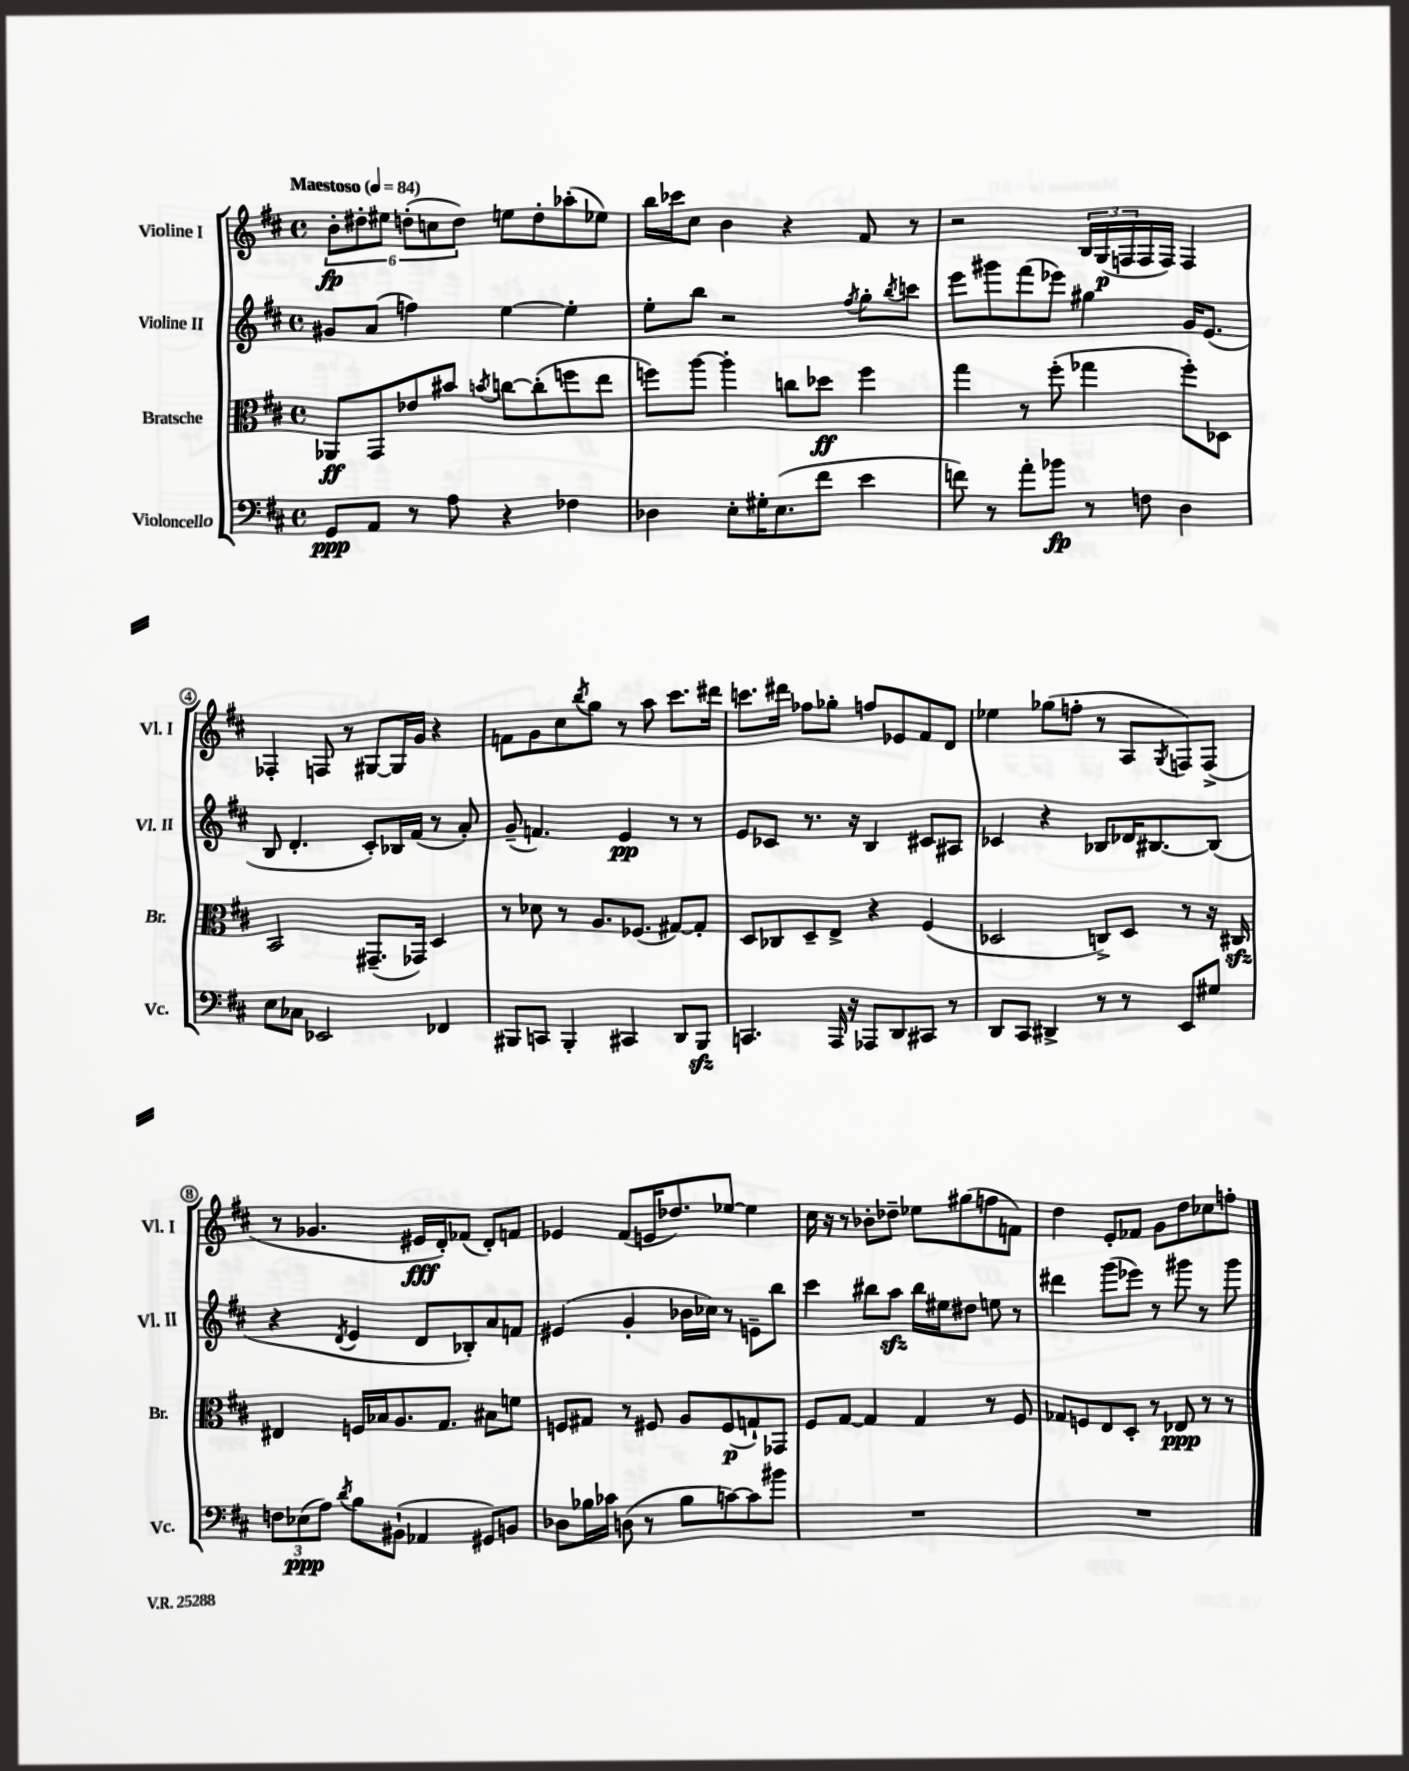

**kern	**dynam	**kern	**dynam	**kern	**dynam	**kern	**dynam
*part4	*part4	*part3	*part3	*part2	*part2	*part1	*part1
*staff4	*staff4	*staff3	*staff3	*staff2	*staff2	*staff1	*staff1
*I"Violoncello	*	*I"Bratsche	*	*I"Violine II	*	*I"Violine I	*
*I'Vc.	*	*I'Br.	*	*I'Vl. II	*	*I'Vl. I	*
*clefF4	*	*clefC3	*	*clefG2	*	*clefG2	*
*k[f#c#]	*	*k[f#c#]	*	*k[f#c#]	*	*k[f#c#]	*
*M4/4	*	*M4/4	*	*M4/4	*	*M4/4	*
*met(c)	*	*met(c)	*	*met(c)	*	*met(c)	*
*MM84	*	*MM84	*	*MM84	*	*MM84	*
=1	=1	=1	=1	=1	=1	=1	=1
!	!	!	!	!	!	!LO:TX:a:B:t=Maestoso	!
8GG/L	ppp	8AA-X/L	ff	8g#X/L	.	12b'\L	fp
.	.	.	.	.	.	12dd#X'\	.
8AA/J	.	8GG/	.	(8a/J	.	.	.
.	.	.	.	.	.	12ee#X\J	.
8r	.	8e-X/	.	4ffn\)	.	(12ddn'\L	.
.	.	.	.	.	.	12ccn\	.
8A\	.	8b#X/J	.	.	.	.	.
.	.	.	.	.	.	12dd\J)	.
.	.	8qbn/	.	.	.	.	.
4r	.	[8ccn\L	.	[4ee\	.	8een\L	.
.	.	(8cc'\]	.	.	.	8dd'\	.
4F-X\	.	8ffn\	.	4ee'\]	.	(8aa-X'\	.
.	.	8ee\J	.	.	.	8ee-X\J)	.
=2	=2	=2	=2	=2	=2	=2	=2
4D-X\	.	8ffn\L)	.	8ee'\L	.	16bb\LL	.
.	.	.	.	.	.	16ccc-X\J	.
.	.	[8aa\J	.	8bb\J	.	8cc#\J	.
8E'\L	.	4aa'\]	.	2r	.	4b\	.
16G#X'\K	.	.	.	.	.	.	.
(8.E\	.	.	.	.	.	.	.
.	.	8ccn\L	.	.	.	4r	.
8f#\J	.	8dd-X\J	ff	.	.	.	.
.	.	.	.	8qff#/	.	.	.
4e\	.	4ff\	.	8gg'\L	.	8f#/	.
.	.	.	.	8qbb/	.	.	.
.	.	.	.	8cccn\J	.	8r	.
=3	=3	=3	=3	=3	=3	=3	=3
8fn\)	.	4gg\	.	8eee\L	.	2r	.
8r	.	.	.	8ggg#X\	.	.	.
8a'\L	.	8r	.	(8fff#\	.	.	.
8b-X\J	fp	(8ff#'\	.	8eee-X\J)	.	.	.
8r	.	4gg-X\	.	4gg#X\	.	24B/LL	.
.	.	.	.	.	.	(24G/	p
.	.	.	.	.	.	24Fn/	.
8Fn\	.	.	.	.	.	16F/	.
.	.	.	.	.	.	16F/JJ)	.
4D\	.	8ff#'\L)	.	16g/KL	.	4F/	.
.	.	.	.	(8.e/J	.	.	.
.	.	8D-X\J	.	.	.	.	.
!!LO:LB:g=z
=4	=4	=4	=4	=4	=4	=4	=4
8E\L	.	2BB/	.	8B/	.	4F-X'/	.
8C-X\J	.	.	.	4.d'/	.	.	.
2EE-X/	.	.	.	.	.	8Fn/	.
.	.	.	.	.	.	8r	.
.	.	(8.GG#X~/L	.	8c#'/L)	.	[8G#X/L	.
.	.	.	.	16B-X/L	.	16G#/L]	.
.	.	16GG-X/Jk)	.	(16f#/JJ	.	16g/JJ	.
4FF-X/	.	4D/	.	8r	.	4r	.
.	.	.	.	8a'/)	.	.	.
=5	=5	=5	=5	=5	=5	=5	=5
8BBB#X/L	.	8r	.	(8g~/	.	8fn\L	.
8CCn/J	.	8d-X\	.	4.fn/)	.	8g\	.
4BBB#'/	.	8r	.	.	.	8cc#\	.
.	.	.	.	.	.	8qbb/	.
.	.	8.A/L	.	.	.	8gg\J	.
4CC#X/	.	.	.	4e/	pp	8r	.
.	.	(8.F-X/J	.	.	.	.	.
.	.	.	.	.	.	8aa\	.
8DD/L	.	[8G#X/L)	.	8r	.	8.ccc#\L	.
8BBB#zz/J	.	8G#'/J]	.	8r	.	.	.
.	.	.	.	.	.	16ddd#X\Jk	.
=6	=6	=6	=6	=6	=6	=6	=6
4.CCn/	.	8D/L	.	8e/L	.	8.cccn\L	.
.	.	8C-X/	.	8c-X/J	.	.	.
.	.	.	.	.	.	16ddd#X\Jk	.
.	.	8D~/	.	8.r	.	8ff-X\L	.
16AAA/	.	8E^/J	.	.	.	8gg-X'\J	.
16r	.	.	.	16r	.	.	.
8AAA-X/L	.	4r	.	4B/	.	8ffn/L	.
8DD/	.	.	.	.	.	8e-X/	.
8CC#X/J	.	(4F#/	.	8c#X/L	.	8f#/	.
8r	.	.	.	8A#X/J	.	8d/J	.
=7	=7	=7	=7	=7	=7	=7	=7
8DD/L	.	2D-X/	.	4c-X/	.	4ee-X\	.
8CC#/J	.	.	.	.	.	.	.
4DD#X^/	.	.	.	4r	.	(8gg-X\L	.
.	.	.	.	.	.	8ffn'\J	.
8r	.	8Cn^/L)	.	8B-X/L	.	8r	.
8r	.	8D-/J	.	16d-X/K	.	8A/L	.
.	.	.	.	[8.B#X/	.	.	.
.	.	.	.	.	.	8qG/	.
8EE/L	.	8r	.	.	.	8Fn/)	.
8G#X/J	.	16r	.	(8B#/J]	.	(8F^/J	.
.	.	16C#Xzz/	.	.	.	.	.
!!LO:LB:g=z
=8	=8	=8	=8	=8	=8	=8	=8
12Fn\L	.	4E#X/	.	4r	.	8r	.
(12E-X\	ppp	.	.	.	.	.	.
.	.	.	.	.	.	4.g-X/	.
12A\J)	.	.	.	.	.	.	.
8qd/	.	.	.	8qd/	.	.	.
8B\L	.	16Fn/LL	.	4e/	.	.	.
.	.	16B-X/J	.	.	.	.	.
(8BB#X`\J	.	8.A/	.	.	.	.	.
4AA-X/	.	.	.	8d/L	.	16e#X/LL	fff
.	.	8.G/J	.	.	.	16d'/J)	.
.	.	.	.	8B-X'/)	.	(8f-X/J	.
8GG#X/L)	.	8B#X\L	.	8a/	.	8d'/L)	.
8BBn/J	.	8fn\J	.	8fn/J	.	8fn/J	.
=9	=9	=9	=9	=9	=9	=9	=9
8D-X\L	.	8Fn/L	.	(4e#X/	.	4e-X/	.
16B-X\L	.	8G#X/J	.	.	.	.	.
16c-X\JJ	.	.	.	.	.	.	.
(8Dn\	.	8r	.	4g'/	.	(8f#/L	.
8r	.	8F#X/	.	.	.	16en/K	.
.	.	.	.	.	.	8.dd-X/)	.
8B-\L	.	8A/L	.	16b-X\LL	.	.	.
.	.	.	.	16cc-X\JJ)	.	.	.
[8cn\)	.	(8F#/	p	8r	.	[8ee-X/J	.
8c\]	.	8Gn`/)	.	8en~\L	.	4ee-\]	.
8b#X\J	.	8GG-X/J	.	8bb\J	.	.	.
=10	=10	=10	=10	=10	=10	=10	=10
1r	.	8F#/L	.	4ccc#\	.	16cc#\	.
.	.	.	.	.	.	16r	.
.	.	[8G/J	.	.	.	8r	.
.	.	4G/]	.	8bb#X\L	.	8b-X'\L	.
.	.	.	.	8aazz\J	.	8dd-X~\J	.
.	.	4G/	.	16bb#\LL	.	8ee-X\L	.
.	.	.	.	16ee#X\J	.	.	.
.	.	.	.	8dd#X\J	.	(8gg#X\	.
.	.	8r	.	8een\	.	8ffn\	.
.	.	8F#/	.	8r	.	8fn\J)	.
=11	=11	=11	=11	=11	=11	=11	=11
1r	.	8G-X/L	.	4ddd#X\	.	4dd\	.
.	.	8Fn/	.	.	.	.	.
.	.	8E/	.	(8ggg\L	.	8e'/L	.
.	.	8D'/J	.	8eee-X\J)	.	8f-X/J	.
.	.	8r	.	8r	.	8g\L	.
.	.	8E-X/	ppp	8ggg#X\	.	8dd\	.
.	.	8r	.	8r	.	8cc-X\	.
.	.	8r	.	8ggg#\	.	8ffn'\J	.
==	==	==	==	==	==	==	==
*-	*-	*-	*-	*-	*-	*-	*-
